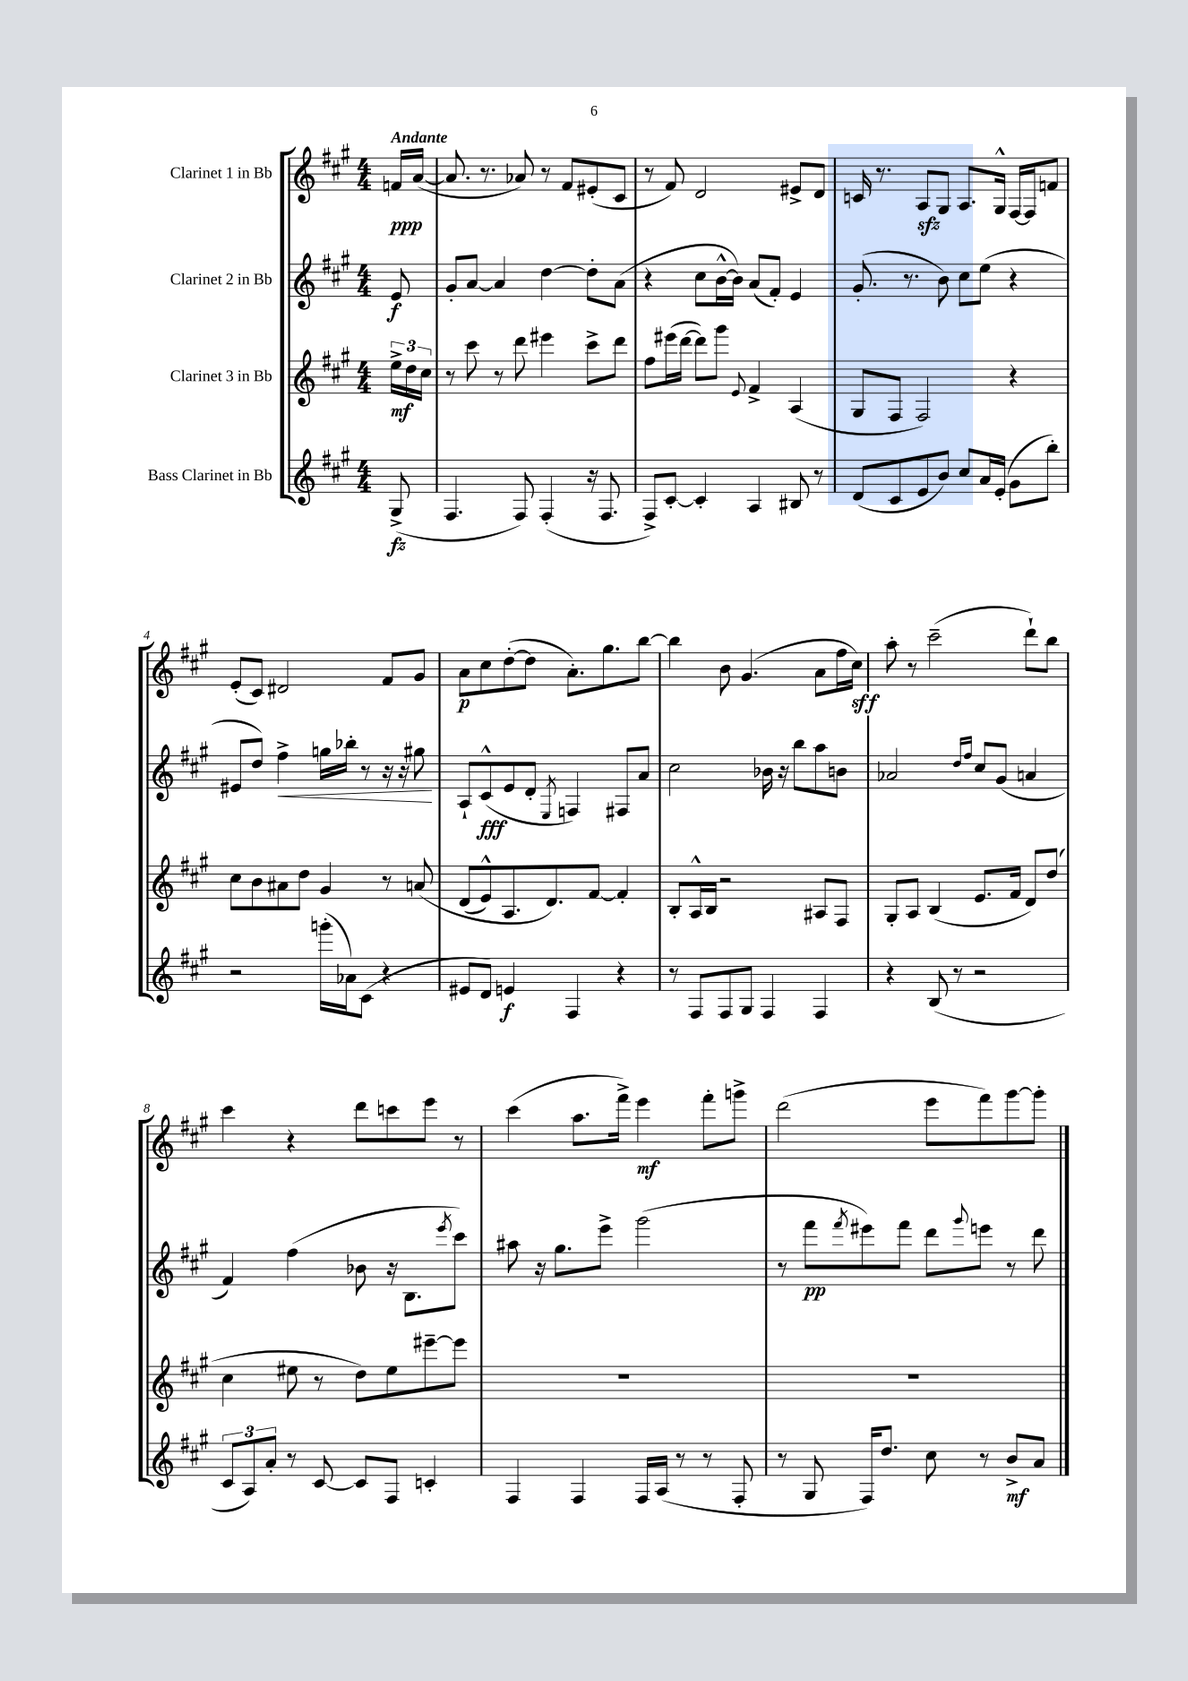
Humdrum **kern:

**kern	**kern	**kern	**kern
*staff4	*staff3	*staff2	*staff1
*clefG2	*clefG2	*clefG2	*clefG2
*k[f#c#g#]	*k[f#c#g#]	*k[f#c#g#]	*k[f#c#g#]
*M4/4	*M4/4	*M4/4	*M4/4
(8G#^	24ee^	8e	16f
.	24dd	.	.
.	.	.	([16a
.	24cc#	.	.
=	=	=	=
4.F#	8r	8g#'	8.a]
.	8ccc#	[8a	.
.	.	.	8.r
.	8r	4a]	.
8F#)	8ddd	.	8a-)
(4F#'	4eee#	[4dd	8r
.	.	.	8f#
16r	8ccc#^	8dd']	(8e#'
8.F#	.	.	.
.	8ddd	(8a	8c#
=	=	=	=
8F#^)	8ff#	4r	8r
[8c#'	(16eee#	.	8f#)
.	[16ddd	.	.
4c#']	8ddd])	8cc#	2d
.	8ggg#	[16b^^	.
.	.	16b])	.
.	8qqe	.	.
4A	4f#^	(8a	.
.	.	8f#')	.
8B#	(4A	4e	8e#^
8r	.	.	8d
=	=	=	=
(8d	8G#	(8.g#'	16c
.	.	.	8.r
8c#	8F#	.	.
.	.	8.r	.
8e	2F#)	.	8A
8b)	.	8b)	8G#
8cc#	.	8cc#	8.A
16a	.	(8ee	.
(16e'	.	.	16G#^^
8g#	4r	4r	[16F#
.	.	.	16F#]
8bb')	.	.	8f
=	=	=	=
2r	8cc#	8e#	(8e'
.	8b	8dd)	8c#)
.	8a#	4ff#^	2d#
.	8dd	.	.
(16ggg'	4g#	16gg	.
16a-)	.	16bb-'	.
(8c#	.	8r	.
4r	8r	16r	8f#
.	.	16r	.
.	&(8a	8gg#	8g#
=	=	=	=
8e#	(8d	8A`	8a
8d)	8e^^)	(8c#^^	8cc#
4e	8.A	8e	([8dd'
.	.	8d'	8dd]
.	8.d&)	.	.
.	.	8qE	.
4F#	.	4F)	8.a')
.	[8f#	.	.
.	.	.	8.gg#
4r	4f#']	8F#	.
.	.	8a	[8bb
=	=	=	=
8r	8B'	2cc#	4bb]
8F#	16A^^	.	.
.	16B	.	.
8F#	2r	.	8b
8G#	.	.	(4.g#
4F#	.	16b-	.
.	.	16r	.
.	.	8bb	.
4F#	8A#	8aa	8a
.	8F#	8b	16ff#
.	.	.	16cc#)
=	=	=	=
4r	8G#'	2a-	8aa'
.	8A	.	8r
(8B	(4B	.	(2ccc#~
8r	.	.	.
.	.	16qqdd	.
.	.	16qqff#	.
2r	8.e	8cc#	.
.	.	(8g#	.
.	16f#	.	.
.	8d)	4a	8ddd`)
.	(8dd	.	8bb
=	=	=	=
12c#	4cc#	4f#)	4ccc#
12A)	.	.	.
12a'	.	.	.
8r	8ee#	(4ff#	4r
[8c#	8r	.	.
8c#]	8dd)	8b-	8ddd
8F#	8ee#	16r	8ccc
.	.	8.B	.
4c'	[8eee#~	.	8eee
.	.	8qeee	.
.	8eee#]	8ccc#)	8r
=	=	=	=
4F#	1r	8aa#	(4ccc#
.	.	16r	.
.	.	8.gg#	.
4F#	.	.	8.aa
.	.	8eee^	.
.	.	.	16fff#^)
16F#	.	(2ggg#	4eee
(16A	.	.	.
8r	.	.	.
8r	.	.	8fff#'
8F#'	.	.	8ggg^
=	=	=	=
8r	1r	8r	(2ddd
8G#	.	8fff#	.
.	.	8qfff#	.
16F#)	.	8eee#)	.
8.dd	.	.	.
.	.	8fff#	.
8cc#	.	8ddd	8eee
.	.	8qqggg#	.
8r	.	8eee	8fff#)
8b^	.	8r	[8ggg#
8a	.	8ddd	8ggg#']
==	==	==	==
*-	*-	*-	*-
